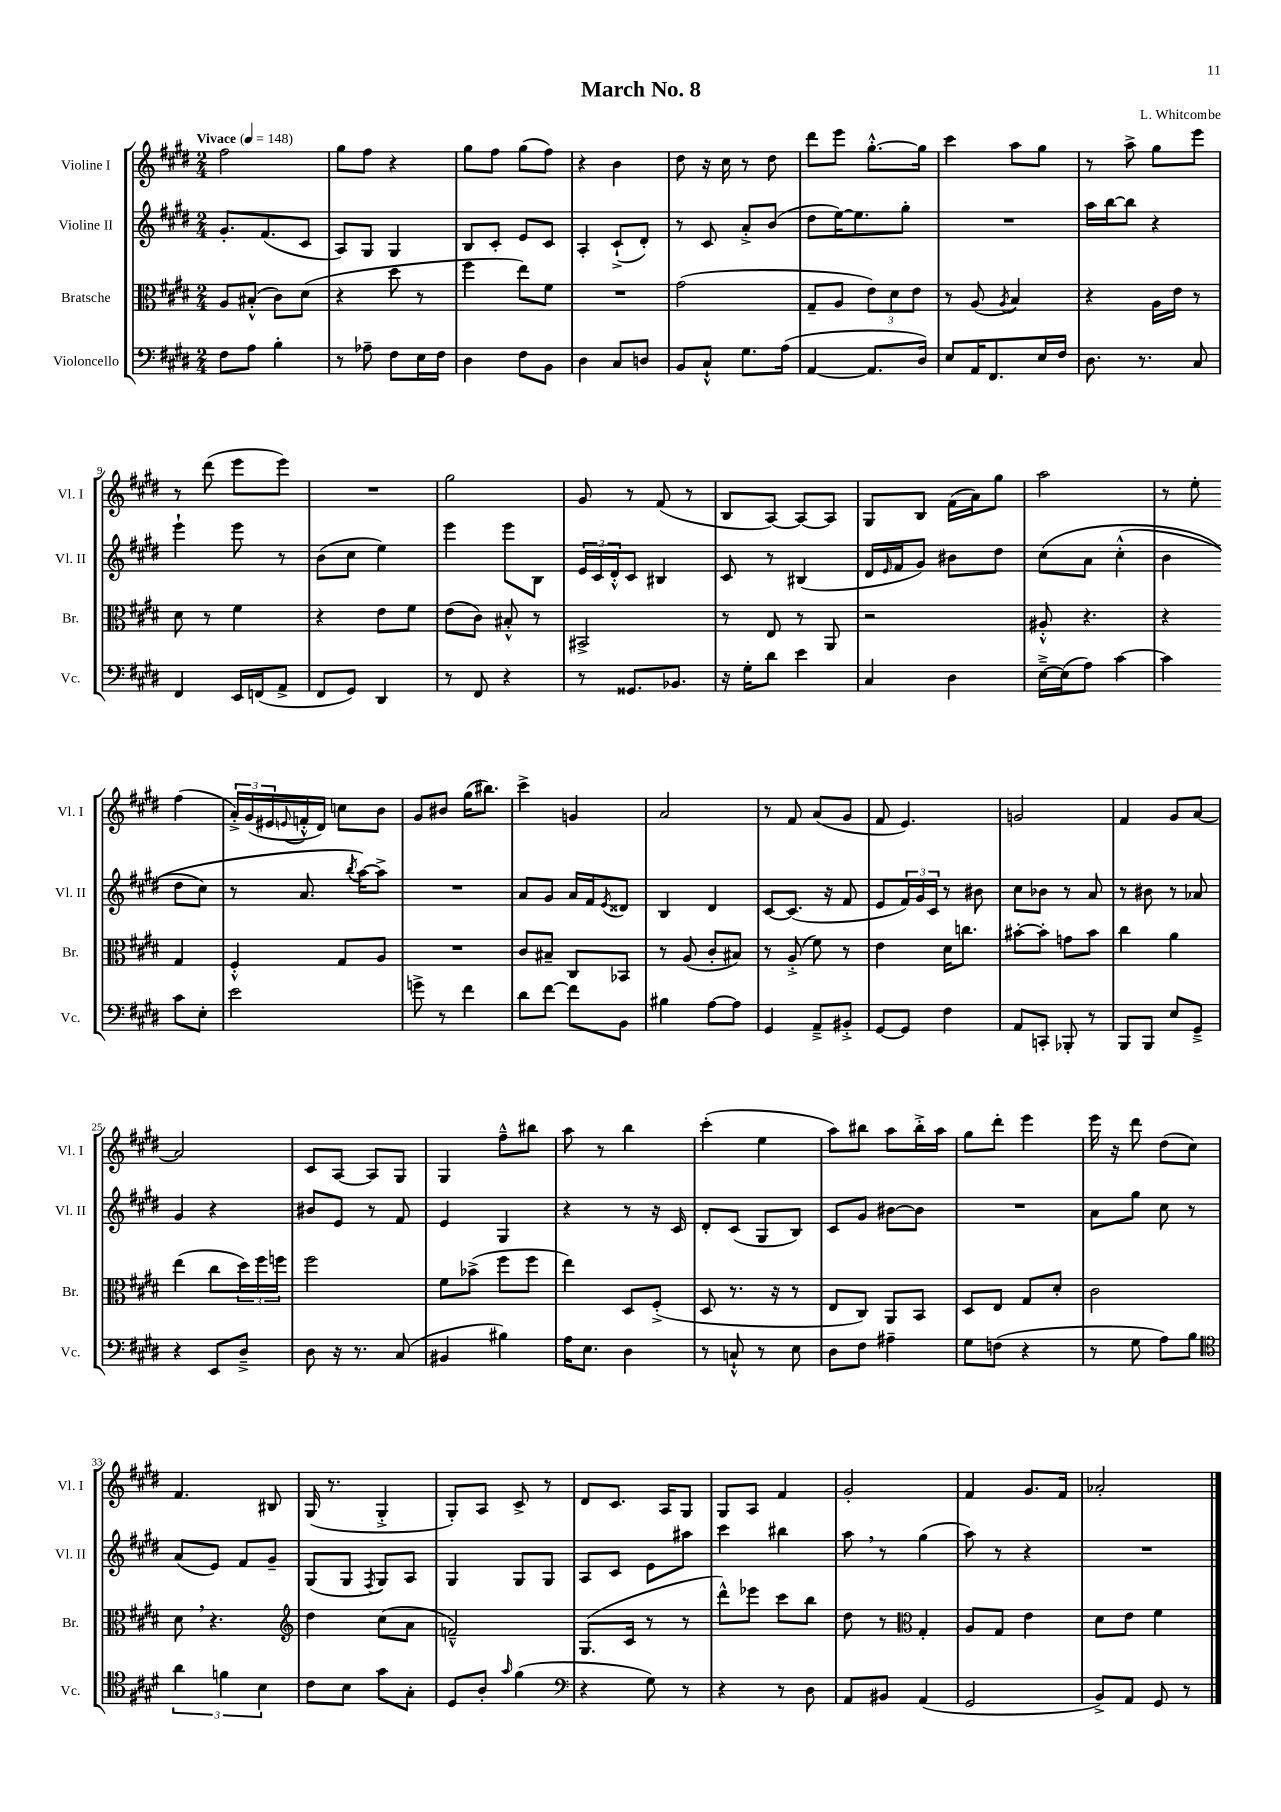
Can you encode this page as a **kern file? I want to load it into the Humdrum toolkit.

**kern	**kern	**kern	**kern
*staff4	*staff3	*staff2	*staff1
*clefF4	*clefC3	*clefG2	*clefG2
*k[f#c#g#d#]	*k[f#c#g#d#]	*k[f#c#g#d#]	*k[f#c#g#d#]
*M2/4	*M2/4	*M2/4	*M2/4
*MM148	*MM148	*MM148	*MM148
8F#\L	8A/L	8.g#'/L	2ff#\
8A\J	(8B#'^^/J	.	.
.	.	(8.f#/	.
4B'\	8c#\L)	.	.
.	(8d#\J	8c#/J	.
=	=	=	=
8r	4r	8A/L)	8gg#\L
8A-~\	.	8G#/J	8ff#\J
8F#\L	8dd#\	4G#/	4r
16E\L	8r	.	.
16F#\JJ	.	.	.
=	=	=	=
4D#\	4ff#\	8B/L	8gg#\L
.	.	8c#'/J	8ff#\J
8F#\L	8ee\L)	8e/L	(8gg#\L
8BB\J	8f#\J	8c#/J	8ff#\J)
=	=	=	=
4D#\	2r	4A'/	4r
8C#/L	.	(8c#`^/L	4b\
8D/J	.	8d#'/J)	.
=	=	=	=
8BB/L	(2g#\	8r	8dd#\
8C#`^^/J	.	8c#/	16r
.	.	.	16cc#\
8.G#\L	.	8a'^/L	8r
.	.	(8b/J	8dd#\
(16A\Jk	.	.	.
=	=	=	=
[4AA/	8G#~/L	8dd#\L	8ddd#\L
.	8A/J	[16ee\K)	8eee\J
.	.	8.ee\]	.
8.AA/]L	12e\L)	.	[8.gg#'^^\L
.	12d#\	.	.
.	.	8gg#'\J	.
.	12e\J	.	.
16D#/Jk)	.	.	16gg#\]Jk
=	=	=	=
8E/L	8r	2r	4ccc#\
16AA/K	(8A/	.	.
8.FF#/	.	.	.
.	8qA/	.	.
.	4B/)	.	8aa\L
16E/L	.	.	8gg#\J
16F#/JJ	.	.	.
=	=	=	=
8.D#\	4r	16aa\LL	8r
.	.	[16bb\J	.
.	.	8bb\]J	8aa^\
8.r	.	.	.
.	16A\LL	4r	8gg#\L
.	16e\JJ	.	.
8C#/	8r	.	8eee\J
=	=	=	=
4FF#/	8d#\	4eee`\	8r
.	8r	.	(8ddd#\
16EE/LL	4f#\	8eee\	8eee\L
(16FF/J	.	.	.
8AA^/J	.	8r	8eee\J)
=	=	=	=
8FF#/L	4r	(8b\L	2r
8GG#/J)	.	8cc#\J	.
4DD#/	8e\L	4ee\)	.
.	8f#\J	.	.
=	=	=	=
8r	(8e\L	4eee\	2gg#\
8FF#/	8c#\J)	.	.
4r	8B#'^^/	8eee\L	.
.	8r	8B\J	.
=	=	=	=
8r	2BB#^/	24e/LL	8g#/
.	.	24c#/	.
.	.	24d#'^^/J	.
8.GG##/L	.	8c#/J	8r
.	.	4B#/	(8f#/
8.BB-/J	.	.	.
.	.	.	8r
=	=	=	=
16r	8r	8c#/	8B/L
16G#'\LK	.	.	.
8d#\J	8E/	8r	[8A/J)
4e\	8r	(4B#/	8A/_L
.	8AA/	.	8A/]J
=	=	=	=
4C#/	2r	16d#/LL	8G#/L
.	.	16qqe/	.
.	.	16f#/J	.
.	.	8g#/J)	8B/J
4D#\	.	8b#\L	(16f#\LL
.	.	.	16a\J)
.	.	8dd#\J	8gg#\J
=	=	=	=
[16E~^\LL	8A#'^^/	&(8cc#\L	2aa\
(16E\]J	.	.	.
8A\J)	4.r	8a\J	.
[4c#\	.	(4cc#'^^\	.
=	=	=	=
4c#\]	4r	4b\	8r
.	.	.	8ee'\
8c#\L	4G#/	8dd#\L	(4ff#\
8E'\J	.	8cc#\J)	.
=	=	=	=
2e\	4F#'^^/	8r	24a'^/LL)
.	.	.	(24g#/
.	.	.	24e#/
.	.	.	8qqe/
.	.	8.a/	16f'^^/
.	.	.	16d#/JJ)
.	8G#/L	.	8cc\L
.	.	8qbb/	.
.	.	[16aa\LK&)	.
.	8A/J	8aa^\]J	8b\J
=	=	=	=
8g^\	2r	2r	8g#/L
8r	.	.	8b#/J
4f#\	.	.	(16gg#\LK
.	.	.	8.bb#\J)
=	=	=	=
8d#\L	8c#/L	8a/L	4ccc#^\
[8f#\J	8B#~/J	8g#/J	.
8f#\]L	8C#/L	16a/LL	4g/
.	.	16f#/J	.
.	.	8qe/	.
8BB\J	8BB-/J	8d##/J	.
=	=	=	=
4B#\	8r	4B/	2a/
.	(8A/	.	.
[8A\L	8c#'/L	4d#/	.
8A\]J	8B#/J)	.	.
=	=	=	=
4GG#/	8r	[8c#/L	8r
.	(8A'^/	(8.c#/]J	8f#/
8AA~^/L	8f#\)	.	(8a/L
.	.	16r	.
8BB#'^/J	8r	8f#/	8g#/J
=	=	=	=
[8GG#/L	4e\	8e/L	8f#/
8GG#/]J	.	24f#/L)	4.e/)
.	.	24g#/	.
.	.	24c#/JJ	.
4F#\	16d#\LK	8r	.
.	8.cc\J	.	.
.	.	8b#\	.
=	=	=	=
8AA/L	[8b#'\L	8cc#\L	2g/
8CC'/J	8b#'\]J	8b-\J	.
8BBB-'/	8g\L	8r	.
8r	8b#\J	8a/	.
=	=	=	=
8BBB/L	4cc#\	8r	4f#/
8BBB/J	.	8b#\	.
8E/L	4a\	8r	8g#/L
8GG#~^/J	.	8a-/	[8a/J
=	=	=	=
4r	(4ee\	4g#/	2a/]
8EE/L	8cc#\L	4r	.
8D#~^/J	24dd#\L)	.	.
.	24ff#\	.	.
.	24ff\JJ	.	.
=	=	=	=
8D#\	2ff#\	8b#/L	8c#/L
16r	.	8e/J	[8A/J
8.r	.	.	.
.	.	8r	8A/]L
(8C#/	.	8f#/	8G#/J
=	=	=	=
4BB#/	8f#\L	4e/	4G#/
.	(8b-^\J	.	.
4B#\)	8ff#\L	4G#/	8ff#~^^\L
.	8ff#\J	.	8bb#\J
=	=	=	=
16A\LK	4ee\)	4r	8aa\
8.E\J	.	.	.
.	.	.	8r
4D#\	8D#/L	8r	4bb\
.	(8F#'^/J	16r	.
.	.	16c#/	.
=	=	=	=
8r	8D#/	8d#'/L	(4ccc#'\
8C`^^/	8.r	(8c#/J	.
8r	.	8G#/L	4ee\
.	16r	.	.
8E\	8r	8B/J)	.
=	=	=	=
8D#\L	8E/L	8c#/L	8aa\L)
8F#\J	8C#/J)	8g#/J	8bb#\J
4A#~\	8AA/L	[8b#\L	8aa\L
.	8BB/J	8b#\]J	16bb#'^\L
.	.	.	16aa\JJ
=	=	=	=
8G#\L	8D#/L	2r	8gg#\L
(8F\J	8E/J	.	8ddd#'\J
4r	8G#/L	.	4eee\
.	8d#'/J	.	.
=	=	=	=
8r	2c#\	8a\L	16eee\
.	.	.	16r
8G#\	.	8gg#\J	8ddd#\
8A\L)	.	8cc#\	(8dd#\L
8B\J	.	8r	8cc#\J)
=	=	=	=
*clefC4	*	*	*
6a\	8d#\	(8a/L	4.f#/
.	4.r	8e/J)	.
6f\	.	.	.
.	.	8f#/L	.
6B\	.	.	.
.	.	8g#~/J	8B#/
=	=	=	=
*	*clefG2	*	*
8c#\L	4dd#\	(8G#/L	(16G#/
.	.	.	8.r
8B\J	.	8G#/J	.
.	.	8qF#/	.
8g#\L	(8cc#\L	8G#/L)	4G#'^/
8G#'\J	8a\J	8A/J	.
=	=	=	=
8D#/L	2f~^^/)	4G#/	8G#'/L)
8A'/J	.	.	8A/J
16qqg#/	.	.	.
(4f#\	.	8G#/L	8c#^/
.	.	8G#/J	8r
=	=	=	=
*clefF4	*	*	*
4r	(8.G#/L	8A/L	8d#/L
.	.	8c#/J	8.c#/J
.	16c#/Jk	.	.
8G#\)	8r	8e\L	.
.	.	.	16A/LK
8r	8r	8aa#\J	8G#/J
=	=	=	=
4r	8ddd#^^\L)	4ccc#\	8G#/L
.	8eee-\J	.	8A/J
8r	8ccc#\L	4bb#\	4f#/
8D#\	8bb\J	.	.
=	=	=	=
8AA/L	8dd#\	8aa\	2g#'/
8BB#/J	8r	8r	.
*	*clefC3	*	*
(4AA/	4G#'/	(4gg#\	.
=	=	=	=
2GG#/	8A/L	8aa\)	4f#/
.	8G#/J	8r	.
.	4e\	4r	8.g#/L
.	.	.	16f#/Jk
=	=	=	=
8BB^/L)	8d#\L	2r	2a-'/
8AA/J	8e\J	.	.
8GG#/	4f#\	.	.
8r	.	.	.
==	==	==	==
*-	*-	*-	*-
